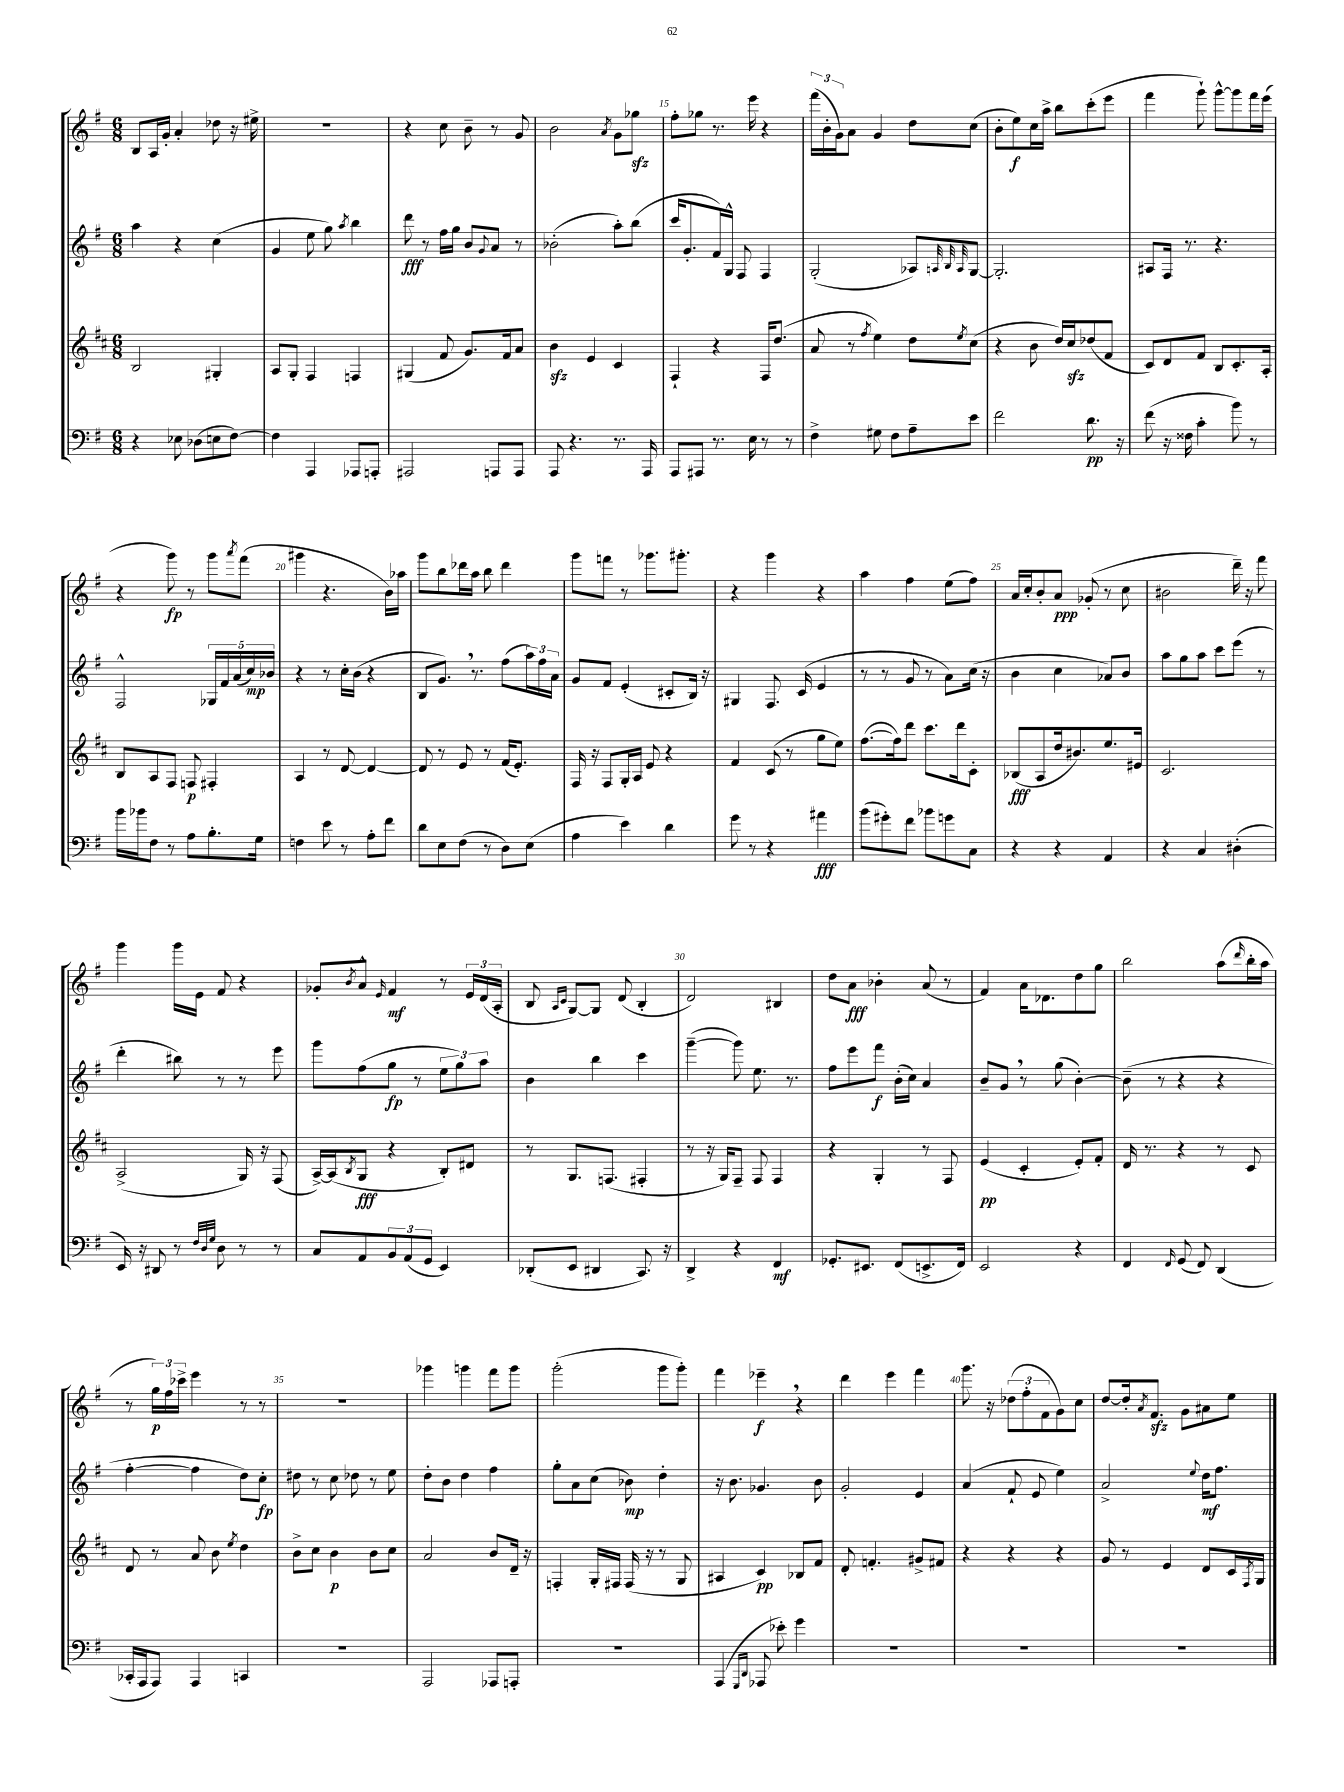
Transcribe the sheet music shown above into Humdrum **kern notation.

**kern	**dynam	**kern	**dynam	**kern	**dynam	**kern	**dynam
*part4	*part4	*part3	*part3	*part2	*part2	*part1	*part1
*staff4	*staff4	*staff3	*staff3	*staff2	*staff2	*staff1	*staff1
*clefF4	*	*clefG2	*	*clefG2	*	*clefG2	*
*k[f#]	*	*k[f#c#]	*	*k[f#]	*	*k[f#]	*
*M6/8	*	*M6/8	*	*M6/8	*	*M6/8	*
=11	=11	=11	=11	=11	=11	=11	=11
4r	.	2B/	.	4aa\	.	8B/L	.
.	.	.	.	.	.	16A/L	.
.	.	.	.	.	.	16g'/JJ	.
8E-X\	.	.	.	4r	.	4a'/	.
(8D-X\L	.	.	.	.	.	.	.
8En\	.	4G#X'/	.	(4cc\	.	8dd-X\	.
[8F#\J)	.	.	.	.	.	16r	.
.	.	.	.	.	.	16ee#X^\	.
=12	=12	=12	=12	=12	=12	=12	=12
4F#\]	.	8A/L	.	4g/	.	2.r	.
.	.	8G'/J	.	.	.	.	.
4AAA/	.	4F#/	.	8ee\	.	.	.
.	.	.	.	8gg\)	.	.	.
.	.	.	.	8qaa/	.	.	.
8AAA-X/L	.	4Fn/	.	4bb\	.	.	.
8AAAn'/J	.	.	.	.	.	.	.
=13	=13	=13	=13	=13	=13	=13	=13
2AAA#X/	.	(4G#X/	.	8ddd\	fff	4r	.
.	.	.	.	8r	.	.	.
.	.	8f#/	.	16ff#\LL	.	8cc\	.
.	.	.	.	16gg\JJ	.	.	.
.	.	8.g/L)	.	8b/L	.	8b~\	.
.	.	.	.	8qqg/	.	.	.
8AAAn/L	.	.	.	8a/J	.	8r	.
.	.	16f#/k	.	.	.	.	.
8AAA/J	.	8a/J	.	8r	.	8g/	.
=14	=14	=14	=14	=14	=14	=14	=14
8AAA/	.	4bzz\	.	(2b-X'\	.	2b\	.
4.r	.	.	.	.	.	.	.
.	.	4e/	.	.	.	.	.
.	.	.	.	.	.	8qa/	.
8.r	.	4c#/	.	8aa'\L)	.	8g\L	.
.	.	.	.	(8bb\J	.	8gg-Xzz\J	.
16AAA/	.	.	.	.	.	.	.
=15	=15	=15	=15	=15	=15	=15	=15
8AAA/L	.	4F#`/	.	16ccc/KL	.	8ff#'\L	.
.	.	.	.	8.g'/	.	.	.
8AAA#X/J	.	.	.	.	.	8gg-X\J	.
8.r	.	4r	.	16f#/L)	.	8.r	.
.	.	.	.	16G^^/JJ	.	.	.
.	.	.	.	8F#/	.	.	.
16E\	.	.	.	.	.	16eee\	.
8r	.	16F#/KL	.	4F#/	.	4r	.
.	.	(8.dd/J	.	.	.	.	.
8r	.	.	.	.	.	.	.
=16	=16	=16	=16	=16	=16	=16	=16
4F#^\	.	8a/	.	(2G'/	.	(24fff#\LL	.
.	.	.	.	.	.	24b'\	.
.	.	.	.	.	.	24g\J)	.
.	.	8r	.	.	.	8a\J	.
.	.	8qff#/	.	.	.	.	.
8G#X\	.	4ee\)	.	.	.	4g/	.
8F#\L	.	.	.	.	.	.	.
8A~\	.	8dd\L	.	8A-X/L)	.	8dd\L	.
.	.	.	.	32qqAn/	.	.	.
.	.	.	.	32qqB/	.	.	.
.	.	8qee/	.	32qqA/	.	.	.
8e\J	.	(8cc#\J	.	[8G/J	.	(8cc\J	.
=17	=17	=17	=17	=17	=17	=17	=17
2f#\	.	4r	.	2.G'/]	.	8b'\L	.
.	.	.	.	.	.	8ee\)	f
.	.	8b\	.	.	.	16cc\L	.
.	.	.	.	.	.	16aa^\JJ	.
.	.	16dd/LL)	.	.	.	8bb\L	.
.	.	16cc#zz/J	.	.	.	.	.
8.d\	pp	(8dd-X/	.	.	.	(8ccc'\	.
.	.	8f#/J	.	.	.	8eee\J	.
16r	.	.	.	.	.	.	.
=18	=18	=18	=18	=18	=18	=18	=18
(8f#\	.	8c#/L)	.	8A#X/L	.	4fff#\	.
16r	.	8d/	.	16F#/Jk	.	.	.
16F##X\	.	.	.	8.r	.	.	.
4c'\	.	8f#/J	.	.	.	8ggg`\)	.
.	.	8B/L	.	4.r	.	[8ggg^^\L	.
8b\)	.	8.c#'/	.	.	.	8ggg\]	.
8r	.	.	.	.	.	16fff#\L	.
.	.	16A'/Jk	.	.	.	(16eee\JJ	.
!!LO:LB:g=z
=19	=19	=19	=19	=19	=19	=19	=19
16b\LL	.	8B/L	.	2F#^^/	.	4r	.
16b-X\J	.	.	.	.	.	.	.
8F#\J	.	8A/	.	.	.	.	.
8r	.	8F#/J	.	.	.	8ggg\)	fp
8A\L	.	8Fn/	p	.	.	8r	.
8.B'\	.	4F#X'/	.	20G-X/LL	.	8ggg\L	.
.	.	.	.	20f#/	.	.	.
.	.	.	.	(20a/	.	.	.
.	.	.	.	.	.	8qaaa/	.
.	.	.	.	.	.	(8fff#\J	.
.	.	.	.	20cc/)	mp	.	.
16G\Jk	.	.	.	.	.	.	.
.	.	.	.	20b-X/JJ	.	.	.
=20	=20	=20	=20	=20	=20	=20	=20
4Fn\	.	4A/	.	4r	.	4ggg#X\	.
8e\	.	8r	.	8r	.	4.r	.
8r	.	[8d/	.	16cc'\LL	.	.	.
.	.	.	.	(16b\JJ	.	.	.
8A'\L	.	4d/_	.	4r	.	.	.
8f#\J	.	.	.	.	.	16b\LL)	.
.	.	.	.	.	.	16aa-X\JJ	.
=21	=21	=21	=21	=21	=21	=21	=21
8d\L	.	8d/]	.	8B/L	.	8ggg\L	.
8E\	.	8r	.	8.g,/J)	.	8bb\	.
(8F#\J	.	8e/	.	.	.	16ddd-X\L	.
.	.	.	.	8.r	.	16aa\JJ	.
8r	.	8r	.	.	.	8bb\	.
8D\L)	.	(16f#/KL	.	(8ff#\L	.	4ddd-\	.
.	.	8.e'/J)	.	.	.	.	.
(8E\J	.	.	.	24aa\L)	.	.	.
.	.	.	.	24ff#\	.	.	.
.	.	.	.	24a\JJ	.	.	.
=22	=22	=22	=22	=22	=22	=22	=22
4A\	.	16F#/	.	8g/L	.	8ggg\L	.
.	.	16r	.	.	.	.	.
.	.	8F#/L	.	8f#/J	.	8fffn\J	.
4e\)	.	16G'/L	.	(4e'/	.	8r	.
.	.	16A/JJ	.	.	.	.	.
.	.	8e/	.	.	.	8.ggg-X\L	.
4d\	.	4r	.	8c#X'/L	.	.	.
.	.	.	.	.	.	8.ggg#X'\J	.
.	.	.	.	16B/Jk)	.	.	.
.	.	.	.	16r	.	.	.
=23	=23	=23	=23	=23	=23	=23	=23
8g\	.	4f#/	.	4G#X/	.	4r	.
8r	.	.	.	.	.	.	.
4r	.	(8c#/	.	8.F#/	.	4ggg\	.
.	.	8r	.	.	.	.	.
.	.	.	.	(16c/	.	.	.
4a#X\	fff	8gg\L	.	4e/	.	4r	.
.	.	8ee\J)	.	.	.	.	.
=24	=24	=24	=24	=24	=24	=24	=24
(8b\L	.	([8.ff#\L	.	8r	.	4aa\	.
8g#X'\)	.	.	.	8r	.	.	.
.	.	16ff#\k])	.	.	.	.	.
8f#\J	.	8ddd\J	.	8g/	.	4ff#\	.
8b-X\L	.	8.ccc#\L	.	8r	.	.	.
8gn\	.	.	.	8a\L)	.	(8ee\L	.
.	.	16ddd\k	.	.	.	.	.
8C\J	.	8c#'\J	.	(16cc\Jk	.	8ff#\J)	.
.	.	.	.	16r	.	.	.
=25	=25	=25	=25	=25	=25	=25	=25
4r	.	(8B-X/L	fff	4b\	.	16a/LL	.
.	.	.	.	.	.	16cc'/J	.
.	.	8A/	.	.	.	8b'/	.
4r	.	16dd/k	.	4cc\	.	8a/J	ppp
.	.	8.b#X/)	.	.	.	.	.
.	.	.	.	.	.	(8g-X'/	.
4AA/	.	8.ee/	.	8a-X/L)	.	8r	.
.	.	.	.	8b/J	.	8cc\	.
.	.	16e#X/Jk	.	.	.	.	.
=26	=26	=26	=26	=26	=26	=26	=26
4r	.	2.c#/	.	8aa\L	.	2b#X\	.
.	.	.	.	8gg\	.	.	.
4C/	.	.	.	8aa\J	.	.	.
.	.	.	.	8ccc\L	.	.	.
(4D#X'\	.	.	.	(8eee\J	.	16ddd~\)	.
.	.	.	.	.	.	16r	.
.	.	.	.	8r	.	8fff#\	.
!!LO:LB:g=z
=27	=27	=27	=27	=27	=27	=27	=27
16EE/)	.	(2A^/	.	4ddd'\	.	4ggg\	.
16r	.	.	.	.	.	.	.
8DD#X/	.	.	.	.	.	.	.
8r	.	.	.	8bb#X\)	.	16ggg\LL	.
.	.	.	.	.	.	16e\JJ	.
32qqF#/LLL	.	.	.	.	.	.	.
32qqD/	.	.	.	.	.	.	.
32qqG/JJJ	.	.	.	.	.	.	.
8D\	.	.	.	8r	.	8f#/	.
8r	.	16G/)	.	8r	.	4r	.
.	.	16r	.	.	.	.	.
8r	.	(8F#/	.	8eee\	.	.	.
=28	=28	=28	=28	=28	=28	=28	=28
8C/L	.	[16A^/LL)	.	8ggg\L	.	8g-X'/L	.
.	.	(16A/J]	.	.	.	.	.
.	.	8qB/	.	.	.	8qb/	.
8AA/	.	8G/J	fff	(8ff#\	.	8a^^/J	.
.	.	.	.	.	.	16qqe/	.
12BB/	.	4r	.	8gg\J	fp	4f#/	mf
(12AA/	.	.	.	.	.	.	.
.	.	.	.	8r	.	.	.
12GG/J	.	.	.	.	.	.	.
4EE/)	.	8B'/L)	.	12ee\L	.	8r	.
.	.	.	.	12gg\)	.	.	.
.	.	8d#X/J	.	.	.	24e/LL	.
.	.	.	.	12aa\J	.	(24d/	.
.	.	.	.	.	.	24A'/JJ	.
=29	=29	=29	=29	=29	=29	=29	=29
(8DD-X'/L	.	8r	.	4b\	.	8B/	.
.	.	.	.	.	.	16qqA/LL	.
.	.	.	.	.	.	16qqc/JJ	.
8EE/J	.	8.G/L	.	.	.	[8G/L)	.
4DD#X/	.	.	.	4bb\	.	8G/J]	.
.	.	(8.Fn/J	.	.	.	.	.
.	.	.	.	.	.	(8d/	.
8.CC/)	.	4F#X'/	.	4ccc\	.	4B'/	.
16r	.	.	.	.	.	.	.
=30	=30	=30	=30	=30	=30	=30	=30
4DD^/	.	8r	.	([4ggg~\	.	2d/)	.
.	.	16r	.	.	.	.	.
.	.	16G/KL)	.	.	.	.	.
4r	.	8F#~/J	.	8ggg\])	.	.	.
.	.	8F#/	.	8.ee\	.	.	.
4FF#/	mf	4F#/	.	.	.	4B#X/	.
.	.	.	.	8.r	.	.	.
=31	=31	=31	=31	=31	=31	=31	=31
8.GG-X'/L	.	4r	.	8ff#\L	.	8dd\L	.
.	.	.	.	8eee\	.	8a\J	fff
8.EE#X/J	.	.	.	.	.	.	.
.	.	4G'/	.	8fff#\J	f	4b-X'\	.
(8FF#/L	.	.	.	(16b'\LL	.	.	.
.	.	.	.	16cc\JJ)	.	.	.
8.EEn^/	.	8r	.	4a/	.	(8a/	.
.	.	8F#/	.	.	.	8r	.
16FF#/Jk)	.	.	.	.	.	.	.
=32	=32	=32	=32	=32	=32	=32	=32
2EE/	.	(4e/	pp	8b~/L	.	4f#/)	.
.	.	.	.	8g,/J	.	.	.
.	.	4c#'/	.	8r	.	16a\KL	.
.	.	.	.	.	.	8.d-X\	.
.	.	.	.	(8gg\	.	.	.
4r	.	8e'/L)	.	[4b'\)	.	8dd\	.
.	.	8f#'/J	.	.	.	8gg\J	.
=33	=33	=33	=33	=33	=33	=33	=33
4FF#/	.	16d/	.	(8b~\]	.	2bb\	.
.	.	8.r	.	.	.	.	.
.	.	.	.	8r	.	.	.
16qqFF#/	.	.	.	.	.	.	.
(8GG/	.	4r	.	4r	.	.	.
8FF#/)	.	.	.	.	.	.	.
(4DD/	.	8r	.	4r	.	(8aa\L	.
.	.	.	.	.	.	16qqddd/	.
.	.	8c#/	.	.	.	16bb'\L	.
.	.	.	.	.	.	16aa\JJ	.
!!LO:LB:g=z
=34	=34	=34	=34	=34	=34	=34	=34
16CC-X'/LL	.	8d/	.	[4ff#'\	.	8r	.
16AAA/J	.	.	.	.	.	.	.
8AAA/J)	.	8r	.	.	.	24gg\LL)	p
.	.	.	.	.	.	24ff#\	.
.	.	.	.	.	.	24ccc-X^\JJ	.
4AAA/	.	8a/	.	4ff#\]	.	4eee\	.
.	.	8b\	.	.	.	.	.
.	.	8qee/	.	.	.	.	.
4CCn/	.	4dd\	.	8dd\L)	.	8r	.
.	.	.	.	8cc'\J	fp	8r	.
=35	=35	=35	=35	=35	=35	=35	=35
2.r	.	8b^\L	.	8dd#X\	.	2.r	.
.	.	8cc#\J	.	8r	.	.	.
.	.	4b\	p	8cc\	.	.	.
.	.	.	.	8dd-X\	.	.	.
.	.	8b\L	.	8r	.	.	.
.	.	8cc#\J	.	8ee\	.	.	.
=36	=36	=36	=36	=36	=36	=36	=36
2AAA/	.	2a/	.	8dd'\L	.	4ggg-X\	.
.	.	.	.	8b\J	.	.	.
.	.	.	.	4dd\	.	4gggn\	.
8AAA-X/L	.	8b/L	.	4ff#\	.	8fff#\L	.
8AAAn'/J	.	16d~/Jk	.	.	.	8ggg\J	.
.	.	16r	.	.	.	.	.
=37	=37	=37	=37	=37	=37	=37	=37
2.r	.	4Fn'/	.	8gg'\L	.	(2ggg'\	.
.	.	.	.	8a\	.	.	.
.	.	16G'/LL	.	(8cc\J	.	.	.
.	.	16F#X/JJ	.	.	.	.	.
.	.	(16F#/	.	8b-X\)	mp	.	.
.	.	16r	.	.	.	.	.
.	.	8r	.	4dd'\	.	8ggg\L	.
.	.	8G/	.	.	.	8ggg'\J)	.
=38	=38	=38	=38	=38	=38	=38	=38
(4AAA/	.	4A#X/	.	16r	.	4fff#\	.
.	.	.	.	8.b\	.	.	.
16qqGGG/LL	.	.	.	.	.	.	.
16qqDD/JJ	.	.	.	.	.	.	.
8AAA-X/	.	4c#/)	pp	4.g-X/	.	4eee-X~,\	f
8e-X'\)	.	.	.	.	.	.	.
4g\	.	8B-X/L	.	.	.	4r	.
.	.	8f#/J	.	8b\	.	.	.
=39	=39	=39	=39	=39	=39	=39	=39
2.r	.	8d'/	.	2g'/	.	4ddd\	.
.	.	4.fn'/	.	.	.	.	.
.	.	.	.	.	.	4eee\	.
.	.	8g#X^/L	.	4e/	.	4fff#\	.
.	.	8f#X/J	.	.	.	.	.
=40	=40	=40	=40	=40	=40	=40	=40
2.r	.	4r	.	(4a/	.	8.ggg\	.
.	.	.	.	.	.	16r	.
.	.	4r	.	8f#`/	.	(12dd-X\L	.
.	.	.	.	.	.	12ff#'\	.
.	.	.	.	8e/	.	.	.
.	.	.	.	.	.	12f#\	.
.	.	4r	.	4ee\)	.	8g\)	.
.	.	.	.	.	.	8cc\J	.
=41	=41	=41	=41	=41	=41	=41	=41
2.r	.	8g/	.	2a^/	.	[8dd/L	.
.	.	8r	.	.	.	16dd'/k]	.
.	.	.	.	.	.	8qa/	.
.	.	.	.	.	.	8.f#zz/J	.
.	.	4e/	.	.	.	.	.
.	.	.	.	.	.	8g\L	.
.	.	.	.	8qqee/	.	.	.
.	.	8d/L	.	16dd\KL	mf	8a#X\	.
.	.	.	.	8.ff#\J	.	.	.
.	.	16c#/L	.	.	.	8ee\J	.
.	.	8qF#/	.	.	.	.	.
.	.	16G/JJ	.	.	.	.	.
==	==	==	==	==	==	==	==
*-	*-	*-	*-	*-	*-	*-	*-
